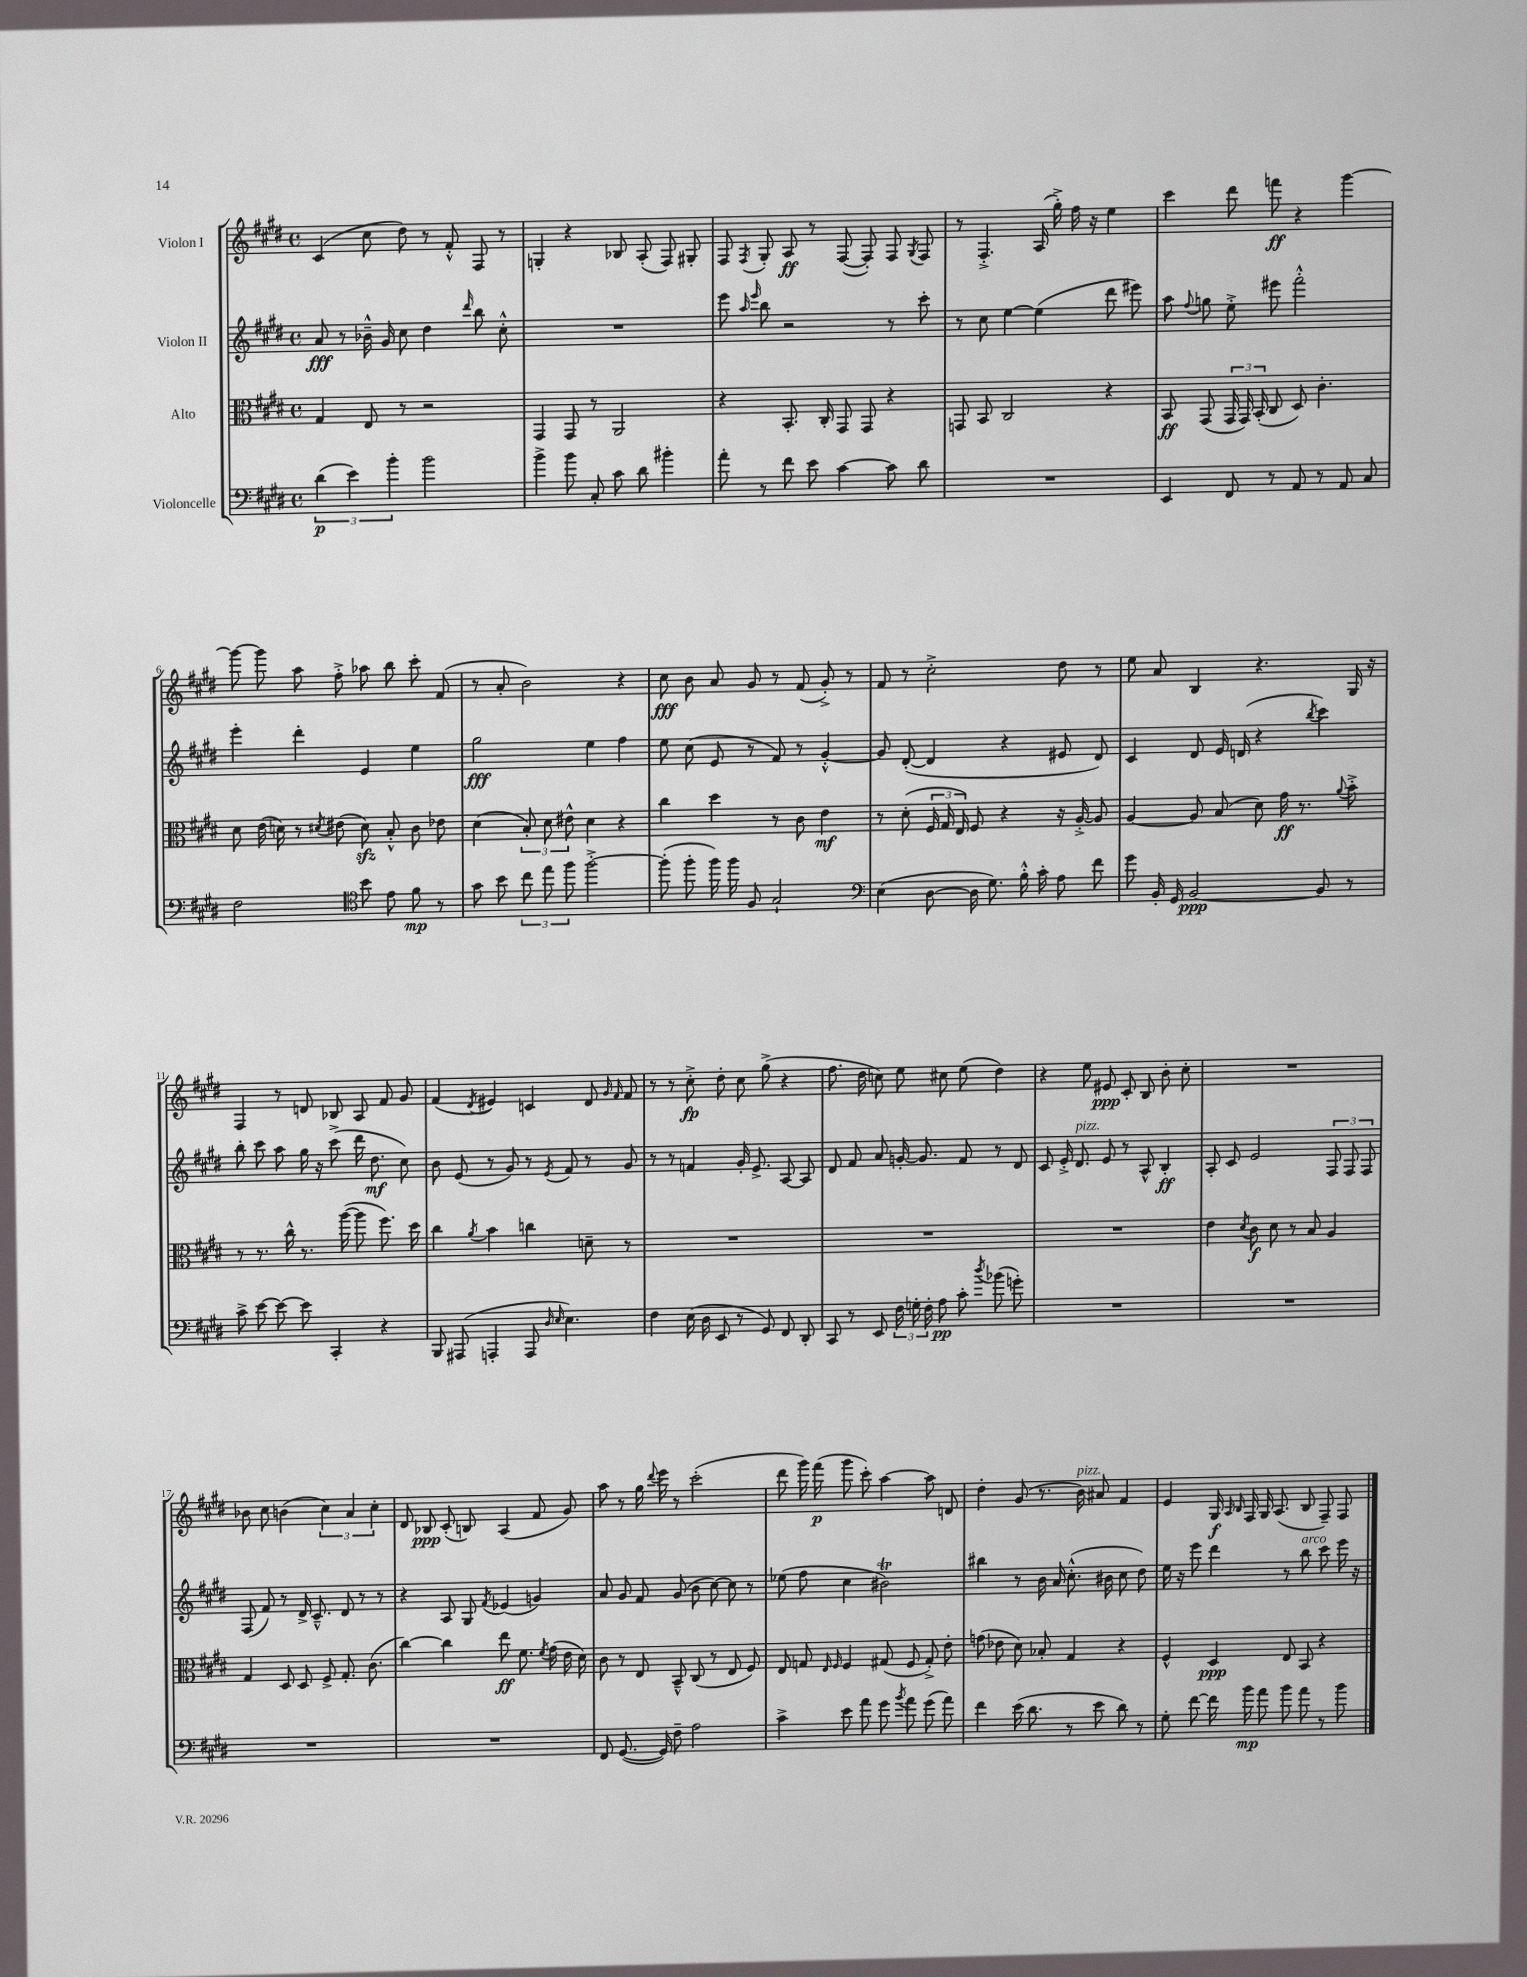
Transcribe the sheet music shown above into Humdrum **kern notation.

**kern	**kern	**kern	**kern
*staff4	*staff3	*staff2	*staff1
*clefF4	*clefC3	*clefG2	*clefG2
*k[f#c#g#d#]	*k[f#c#g#d#]	*k[f#c#g#d#]	*k[f#c#g#d#]
*M4/4	*M4/4	*M4/4	*M4/4
*met(c)	*met(c)	*met(c)	*met(c)
(6d#\	4G#/	8a/	(4c#/
.	.	8r	.
6e\)	.	.	.
.	8E/	16b-~^^\	8cc#\
.	.	16g#/	.
6b'\	.	.	.
.	8r	8cc#\	8dd#\)
2b\	2r	4dd#\	8r
.	.	.	8f#'^^/
.	.	16qqddd#/	.
.	.	8bb\	8F#/
.	.	8cc#'^^\	8r
=	=	=	=
4b^\	4GG#/	1r	4G'/
8b\	8GG#/	.	4r
8C#'/	8r	.	.
8c#\	2AA/	.	8B-/
8d#\	.	.	(8A'/
4b#'\	.	.	8F#/)
.	.	.	8G#'/
=	=	=	=
8a'\	4r	8eee\	8F#/
.	.	16qqaa/	.
.	.	16qqeee/	8qF#/
8r	.	8bb\	8G#'/
8f#\	8.BB'/	2r	8A/
8e\	.	.	8r
.	16C#'/	.	.
[4c#\	8GG#/	.	([8F#/
.	8GG#/	.	8F#'/])
8c#\]	4r	8r	8F#/
.	.	.	8qG#/
8d#\	.	8ccc#'\	8F#/
=	=	=	=
1r	8GG/	8r	8r
.	8BB/	8cc#\	4.F#'^/
.	2C#/	[4ee\	.
.	.	(4ee\]	(16A/
.	.	.	16gg#'^\)
.	.	.	16ff#\
.	.	.	16r
.	4r	8ddd#\	4ee\
.	.	8eee#\)	.
=	=	=	=
4EE/	8BB/	8aa\	4ccc#\
.	.	8qqff#/	.
.	(8GG#/	8gg\	.
8FF#/	24GG#/	8ee'^\	8ddd#\
.	24GG#/)	.	.
.	(24BB'/	.	.
8r	8C#/	8eee#\	8fff\
8AA/	8D#/)	2fff#'^^\	4r
8r	4.c#'\	.	.
8AA/	.	.	[4ggg#\
8C#/	.	.	.
=	=	=	=
2F#\	8d#\	4eee'\	8ggg#\_
.	(16e\	.	8ggg#\]
.	16d\)	.	.
.	8r	4ddd#'\	8aa\
.	8qd#/	.	.
.	(8e#\	.	8ff#'^\
*clefC4	*	*	*
8b\	8d#\)	4e/	8aa-\
8e\	8B'^^/	.	8bb\
8f#\	8c#\	4ee\	8ccc#'\
8r	8e-\	.	(8f#/
=	=	=	=
8g#\	(4d#\	2gg#\	8r
8b\	.	.	8a'/
12cc#\	12B'/)	.	2b\)
12ee\	12d#\	.	.
12ff#\	12e#^^\	.	.
[2ff#'^\	4d#\	4ee\	.
.	4r	4ff#\	4r
=	=	=	=
(8ff#'\]	4cc#\	8ee\	8cc#\
8ff#'\	.	(8cc#\	8b\
16ff#\)	4dd#\	8e/	8a/
16ff#\	.	.	.
8F#/	.	8r	8g#/
2G#`/	8r	8f#/)	8r
.	8c#\	8r	(8f#/
.	4e\	[4g#'^^/	8g#'^/)
.	.	.	8r
=	=	=	=
*clefF4	*	*	*
(4E\	8r	8g#/]	8f#/
.	(8d#'\	([8d#'/	8r
[8D#\	24F#/	4d#/]	2cc#'^\
.	24G#/	.	.
.	24E/)	.	.
16D#\]	8F#/	.	.
8.G#\)	.	.	.
.	4r	4r	.
16B'^^\	.	.	.
16c#'\	.	.	.
8A\	16r	8e#/	8dd#\
.	[16A'^/	.	.
8f#\	8A/]	8d#/)	8r
=	=	=	=
8g#\	[4A/	4c#/	8ee\
16BB'/	.	.	8a/
16GG#/	.	.	.
[2BB/	8A/]	8d#/	4B/
.	(8B/	16e/	.
.	.	(16d/	.
.	8d#\)	4r	4.r
.	16g#\	.	.
.	8.r	.	.
.	.	8qbb/	.
8BB/]	.	4ccc#\)	.
.	8qqa/	.	.
8r	8b'^\	.	16G#/
.	.	.	16r
=	=	=	=
8c#^\	8r	8bb'\	4F#/
[8e\	8.r	8ccc#\	.
8e\_	.	8aa\	8r
.	16cc#^^\	.	.
8e\]	8.r	16gg#\	8d/
.	.	16r	.
4CC#'/	.	(8ccc#^\	8B-/
.	([16aa\	.	.
.	8aa\]	16ddd#\	8A/
.	.	8.dd#\	.
4r	8.ff#\)	.	8f#/
.	.	8cc#\)	8g#/
.	16dd#\	.	.
=	=	=	=
8BBB/	4cc#\	8b\	(4f#/
(8AAA#/	.	(8e/	.
.	8qa/	.	8qd#/
4AAA'/	4b\	8r	4e#/)
.	.	8g#/)	.
8AAA/	4cc\	8r	4c/
16qqD#/	.	.	.
16qqE/	.	8qe/	.
4.E\)	.	8f#/	.
.	8d~\	8r	8d#/
.	.	.	16qqg#/
.	.	.	16qqf#/
.	8r	8g#/	8f#/
=	=	=	=
4F#\	1r	8r	8r
.	.	8r	8r
(16E\	.	4f/	8cc#'^\
16D#\	.	.	.
8EE/	.	.	8dd#'\
8r	.	16g#'/	8cc#\
.	.	8.e^/	.
8GG#/)	.	.	(8gg#^\
8FF#/	.	[8A/	4r
8DD#'/	.	8A/]	.
=	=	=	=
8CC#/	1r	8d#/	8.ff#\
8r	.	8f#/	.
.	.	.	16dd#\
8EE/	.	8a/	8cc\)
24F#\	.	[16g'/	8ee\
24G'\	.	.	.
.	.	8.g/]	.
24F#'\	.	.	.
8A\	.	.	8cc#\
8c#'\	.	8f#/	(8ee\
8qdd#/	.	.	.
(8b-\	.	8r	4dd#\)
8g'\)	.	8d#/	.
=	=	=	=
1r	1r	8c#/	4r
.	.	16e'^/	.
.	.	8.d#/	.
.	.	.	8ee\
.	.	8e/	8e#/
.	.	8r	8c#'/
.	.	8A^^/	8B/
.	.	4B'/	8b'\
.	.	.	8cc#'\
=	=	=	=
1r	4e\	8A'/	1r
.	.	8c#/	.
.	8qd#/	.	.
.	8c#\	2e/	.
.	8d#\	.	.
.	8r	.	.
.	8B/	.	.
.	4A/	12F#/	.
.	.	12F#/	.
.	.	12F#/	.
=	=	=	=
1r	4G#/	(8F#/	8b-\
.	.	8f#/)	8cc#\
.	8D#/	8r	(4b\
.	8D#/	16d#^/	.
.	.	8.c#~^^/	.
.	8F#^/	.	6cc#\)
.	8.G#'/	8d#/	.
.	.	.	6a/
.	.	8r	.
.	(8.c#\	.	.
.	.	.	6cc#'\
.	.	8r	.
=	=	=	=
1r	[4cc#\)	4r	8d#/
.	.	.	8B-/
.	4cc#\]	8A/	(8c#'/
.	.	8G#/	8B/)
.	.	8qf#/	.
.	8ee\	(4e-/	(4A/
.	8.f#\	.	.
.	.	4g/)	8f#/
.	8qf#/	.	.
.	(16g#\	.	.
.	16e\	.	8g#/)
.	16d#\)	.	.
=	=	=	=
8FF#/	8c#\	8a/	8aa\
([8.GG#/	8r	8g#/	8r
.	8E/	8f#/	16gg#\
.	.	.	8qqddd#/
16GG#/])	.	.	16eee\
8F#~\	8BB~^^/	(8g#/	8r
2A\	(8C#/	8b\	(2ccc#'\
.	8r	[8cc#\)	.
.	8E/	8cc#\]	.
.	8F#/)	8r	.
=	=	=	=
4c#^\	8E/	(8ee-\	8ddd#\
.	8G/	8ff#\	16ggg#\)
.	.	.	(16fff#\
.	16qqE/	.	.
.	16qqF#/	.	.
8e\	4F#/	4cc#\	8ggg#\
8a\	.	.	8ccc#'\)
8g#\	(8G#/	2b#\)	[4aa\
8qb/	.	.	.
8a\	8F#/	.	.
(8g#\	8G#'^/)	.	8aa\]
8a\)	8e'\	.	8d/
=	=	=	=
4f#\	(8g\	4bb#\	4dd#'\
.	8e-\	.	.
(16e\	8d#\)	8r	(8g#/
8.d#\	.	.	.
.	8B-'/	16b\	8.r
.	.	16a/	.
8r	4G#/	(8.cc#'^^\	.
.	.	.	16b\)
8e\	.	.	8a#/
.	.	16b#\	.
8d#\)	4r	8cc#\	4f#/
8r	.	8dd#\)	.
=	=	=	=
8G#'\	4F#^^/	16ee\	4e/
.	.	16r	.
[8f#\	.	8eee\	.
16f#\]	4D#/	4ddd#\	16G#/
.	.	.	16qqA/
.	.	.	16qqB/
16b\	.	.	16F#/
8a\	.	.	16G#/
.	.	.	(8.A/
8b\	8E/	8r	.
8a\	8BB/	8bb\	8B/
8r	4r	8ccc#\	8F#~/)
8b\	.	16eee\	8F#/
.	.	16r	.
==	==	==	==
*-	*-	*-	*-
